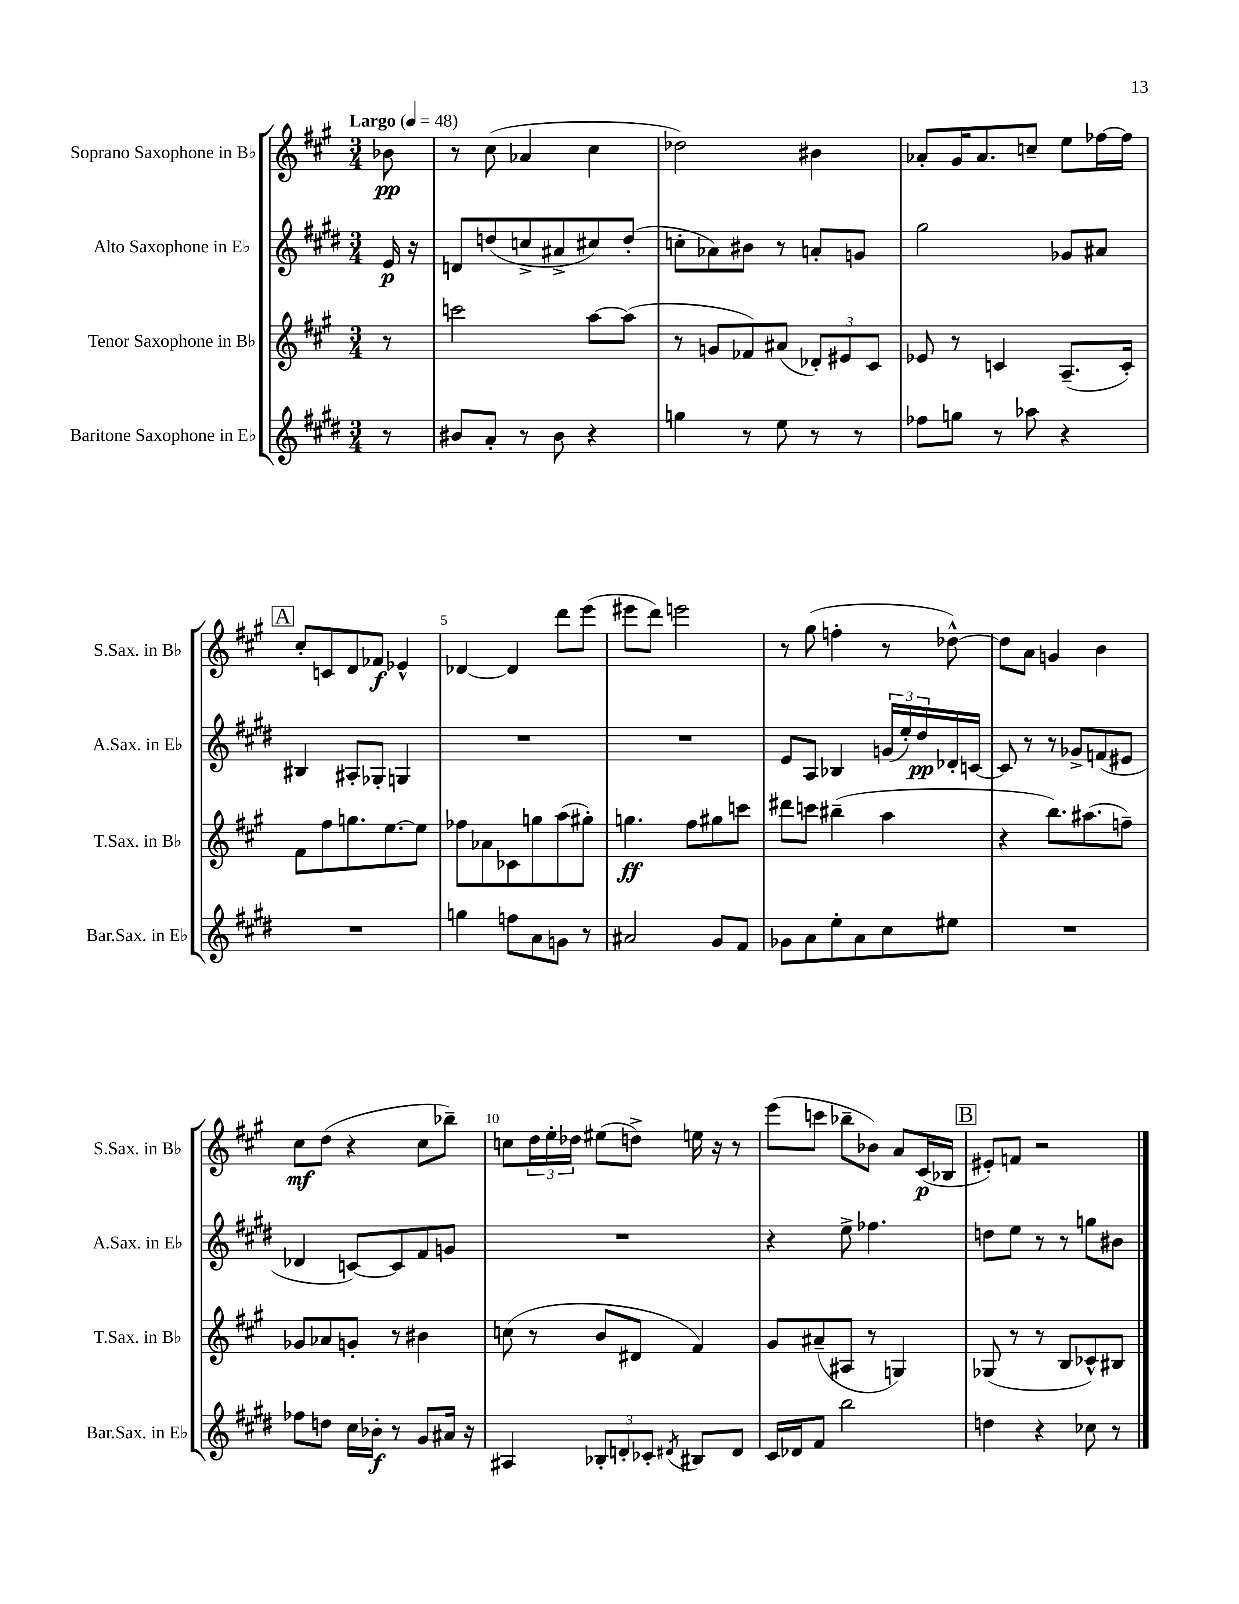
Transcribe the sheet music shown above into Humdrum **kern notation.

**kern	**dynam	**kern	**dynam	**kern	**dynam	**kern	**dynam
*part4	*part4	*part3	*part3	*part2	*part2	*part1	*part1
*staff4	*staff4	*staff3	*staff3	*staff2	*staff2	*staff1	*staff1
*I"Baritone Saxophone in E♭	*	*I"Tenor Saxophone in B♭	*	*I"Alto Saxophone in E♭	*	*I"Soprano Saxophone in B♭	*
*I'Bar.Sax. in E♭	*	*I'T.Sax. in B♭	*	*I'A.Sax. in E♭	*	*I'S.Sax. in B♭	*
*clefG2	*	*clefG2	*	*clefG2	*	*clefG2	*
*k[f#c#g#d#]	*	*k[f#c#g#]	*	*k[f#c#g#d#]	*	*k[f#c#g#]	*
*M3/4	*	*M3/4	*	*M3/4	*	*M3/4	*
*MM48	*	*MM48	*	*MM48	*	*MM48	*
=	=	=	=	=	=	=	=
!	!	!	!	!	!	!LO:TX:a:B:t=Largo	!
8r	.	8r	.	16e/	p	8b-X\	pp
.	.	.	.	16r	.	.	.
=1	=1	=1	=1	=1	=1	=1	=1
8b#X/L	.	2cccn\	.	8dn/L	.	8r	.
8a'/J	.	.	.	(8ddn/	.	(8cc#\	.
8r	.	.	.	8ccn^/	.	4a-X/	.
8b#\	.	.	.	8a#X^/	.	.	.
4r	.	[8aa\L	.	8cc#X/)	.	4cc#\	.
.	.	(8aa\J]	.	(8dd'/J	.	.	.
=2	=2	=2	=2	=2	=2	=2	=2
4ggn\	.	8r	.	8ccn'\L	.	2dd-X\)	.
.	.	8gn/L	.	8a-X\)	.	.	.
8r	.	8f-X/)	.	8b#X\J	.	.	.
8ee\	.	(8a#X/J	.	8r	.	.	.
8r	.	12d-X'/L)	.	8an'/L	.	4b#X\	.
.	.	12e#X/	.	.	.	.	.
8r	.	.	.	8gn/J	.	.	.
.	.	12c#/J	.	.	.	.	.
=3	=3	=3	=3	=3	=3	=3	=3
8ff-X\L	.	8e-X/	.	2gg#\	.	8a-X'/L	.
8ggn\J	.	8r	.	.	.	16g#/K	.
.	.	.	.	.	.	8.a-/	.
8r	.	4cn/	.	.	.	.	.
8aa-X\	.	.	.	.	.	8ccn~/J	.
4r	.	(8.A~/L	.	8g-X/L	.	8ee\L	.
.	.	.	.	8a#X/J	.	[16ff-X\L	.
.	.	16c'/Jk)	.	.	.	16ff-\JJ]	.
!!LO:LB:g=z
!!LO:REH:place=s1:t=A
=4	=4	=4	=4	=4	=4	=4	=4
2.r	.	8f#\L	.	4B#X/	.	8cc#'/L	.
.	.	8ff#\	.	.	.	8cn/	.
.	.	8.ggn\	.	8A#X'/L	.	8d/	.
.	.	.	.	8G-X'/J	.	8f-X/J	f
.	.	[8.ee\	.	.	.	.	.
.	.	.	.	4Gn/	.	4e-X^^/	.
.	.	8ee\J]	.	.	.	.	.
=5	=5	=5	=5	=5	=5	=5	=5
4ggn\	.	8ff-X\L	.	2.r	.	[4d-X/	.
.	.	8a-X\	.	.	.	.	.
8ffn\L	.	8c-X\	.	.	.	4d-/]	.
8a\	.	8ggn\	.	.	.	.	.
8gn\J	.	(8aa\	.	.	.	8ddd\L	.
8r	.	8gg#X'\J)	.	.	.	(8eee\J	.
=6	=6	=6	=6	=6	=6	=6	=6
2a#X/	.	4.ggn\	ff	2.r	.	8eee#X\L	.
.	.	.	.	.	.	8ddd\J)	.
.	.	.	.	.	.	2eeen\	.
.	.	8ff#\L	.	.	.	.	.
8g#/L	.	8gg#X\	.	.	.	.	.
8f#/J	.	8cccn\J	.	.	.	.	.
=7	=7	=7	=7	=7	=7	=7	=7
8g-X\L	.	8ddd#X\L	.	8e/L	.	8r	.
8a\	.	8cccn\J	.	8A/J	.	(8gg#\	.
8ee'\	.	(4bb#X~\	.	4B-X/	.	4ffn'\	.
8a\	.	.	.	.	.	.	.
8cc#\	.	4aa\	.	(24gn/LL	.	8r	.
.	.	.	.	24ee'/)	.	.	.
.	.	.	.	24dd#/	pp	.	.
8ee#X\J	.	.	.	16d-X'/	.	[8dd-X^^\)	.
.	.	.	.	[16cn/JJ	.	.	.
=8	=8	=8	=8	=8	=8	=8	=8
2.r	.	4r	.	8c/]	.	8dd-\L]	.
.	.	.	.	8r	.	8a\J	.
.	.	8.bb\L)	.	8r	.	4gn/	.
.	.	.	.	8g-X^/L	.	.	.
.	.	(8.aa#X\	.	.	.	.	.
.	.	.	.	(8fn/	.	4b\	.
.	.	8ffn~\J)	.	8e#X/J	.	.	.
!!LO:LB:g=z
=9	=9	=9	=9	=9	=9	=9	=9
8ff-X\L	.	8g-X/L	.	4d-X/	.	8cc#\L	mf
8ddn\J	.	8a-X/	.	.	.	(8dd\J	.
16cc#\LL	.	8gn'/J	.	[8cn/L)	.	4r	.
16b-X'\JJ	f	.	.	.	.	.	.
8r	.	8r	.	8c/]	.	.	.
8g#/L	.	4b#X\	.	8f#/	.	8cc#\L	.
16a#X/Jk	.	.	.	8gn/J	.	8bb-X~\J)	.
16r	.	.	.	.	.	.	.
=10	=10	=10	=10	=10	=10	=10	=10
4A#X/	.	(8ccn\	.	2.r	.	8ccn\L	.
.	.	8r	.	.	.	24dd\L	.
.	.	.	.	.	.	24ee'\	.
.	.	.	.	.	.	24dd-X\JJ	.
12B-X'/L	.	8b/L	.	.	.	(8ee#X\L	.
12dn'/	.	.	.	.	.	.	.
.	.	8d#X/J	.	.	.	8ddn^\J)	.
12c-X'/J	.	.	.	.	.	.	.
8qd#X/	.	.	.	.	.	.	.
8B#X/L	.	4f#/)	.	.	.	16een\	.
.	.	.	.	.	.	16r	.
8d#/J	.	.	.	.	.	8r	.
=11	=11	=11	=11	=11	=11	=11	=11
16c#/LL	.	8g#/L	.	4r	.	(8eee\L	.
16d-X/J	.	.	.	.	.	.	.
8f#/J	.	(8a#X~/	.	.	.	8cccn\J	.
2bb\	.	8A#X/J	.	8ee^\	.	8bb-X~\L	.
.	.	8r	.	4.ff-X\	.	8b-X\J)	.
.	.	4Gn/)	.	.	.	8a/L	.
.	.	.	.	.	.	(16c#/L	p
.	.	.	.	.	.	16B-X/JJ	.
!!LO:REH:place=s1:t=B
=12	=12	=12	=12	=12	=12	=12	=12
4ddn\	.	(8G-X/	.	8ddn\L	.	8e#X'/L)	.
.	.	8r	.	8ee\J	.	8fn/J	.
4r	.	8r	.	8r	.	2r	.
.	.	8B/L	.	8r	.	.	.
8cc-X\	.	8c-X^^/)	.	8ggn\L	.	.	.
8r	.	8B#X/J	.	8b#X\J	.	.	.
==	==	==	==	==	==	==	==
*-	*-	*-	*-	*-	*-	*-	*-
